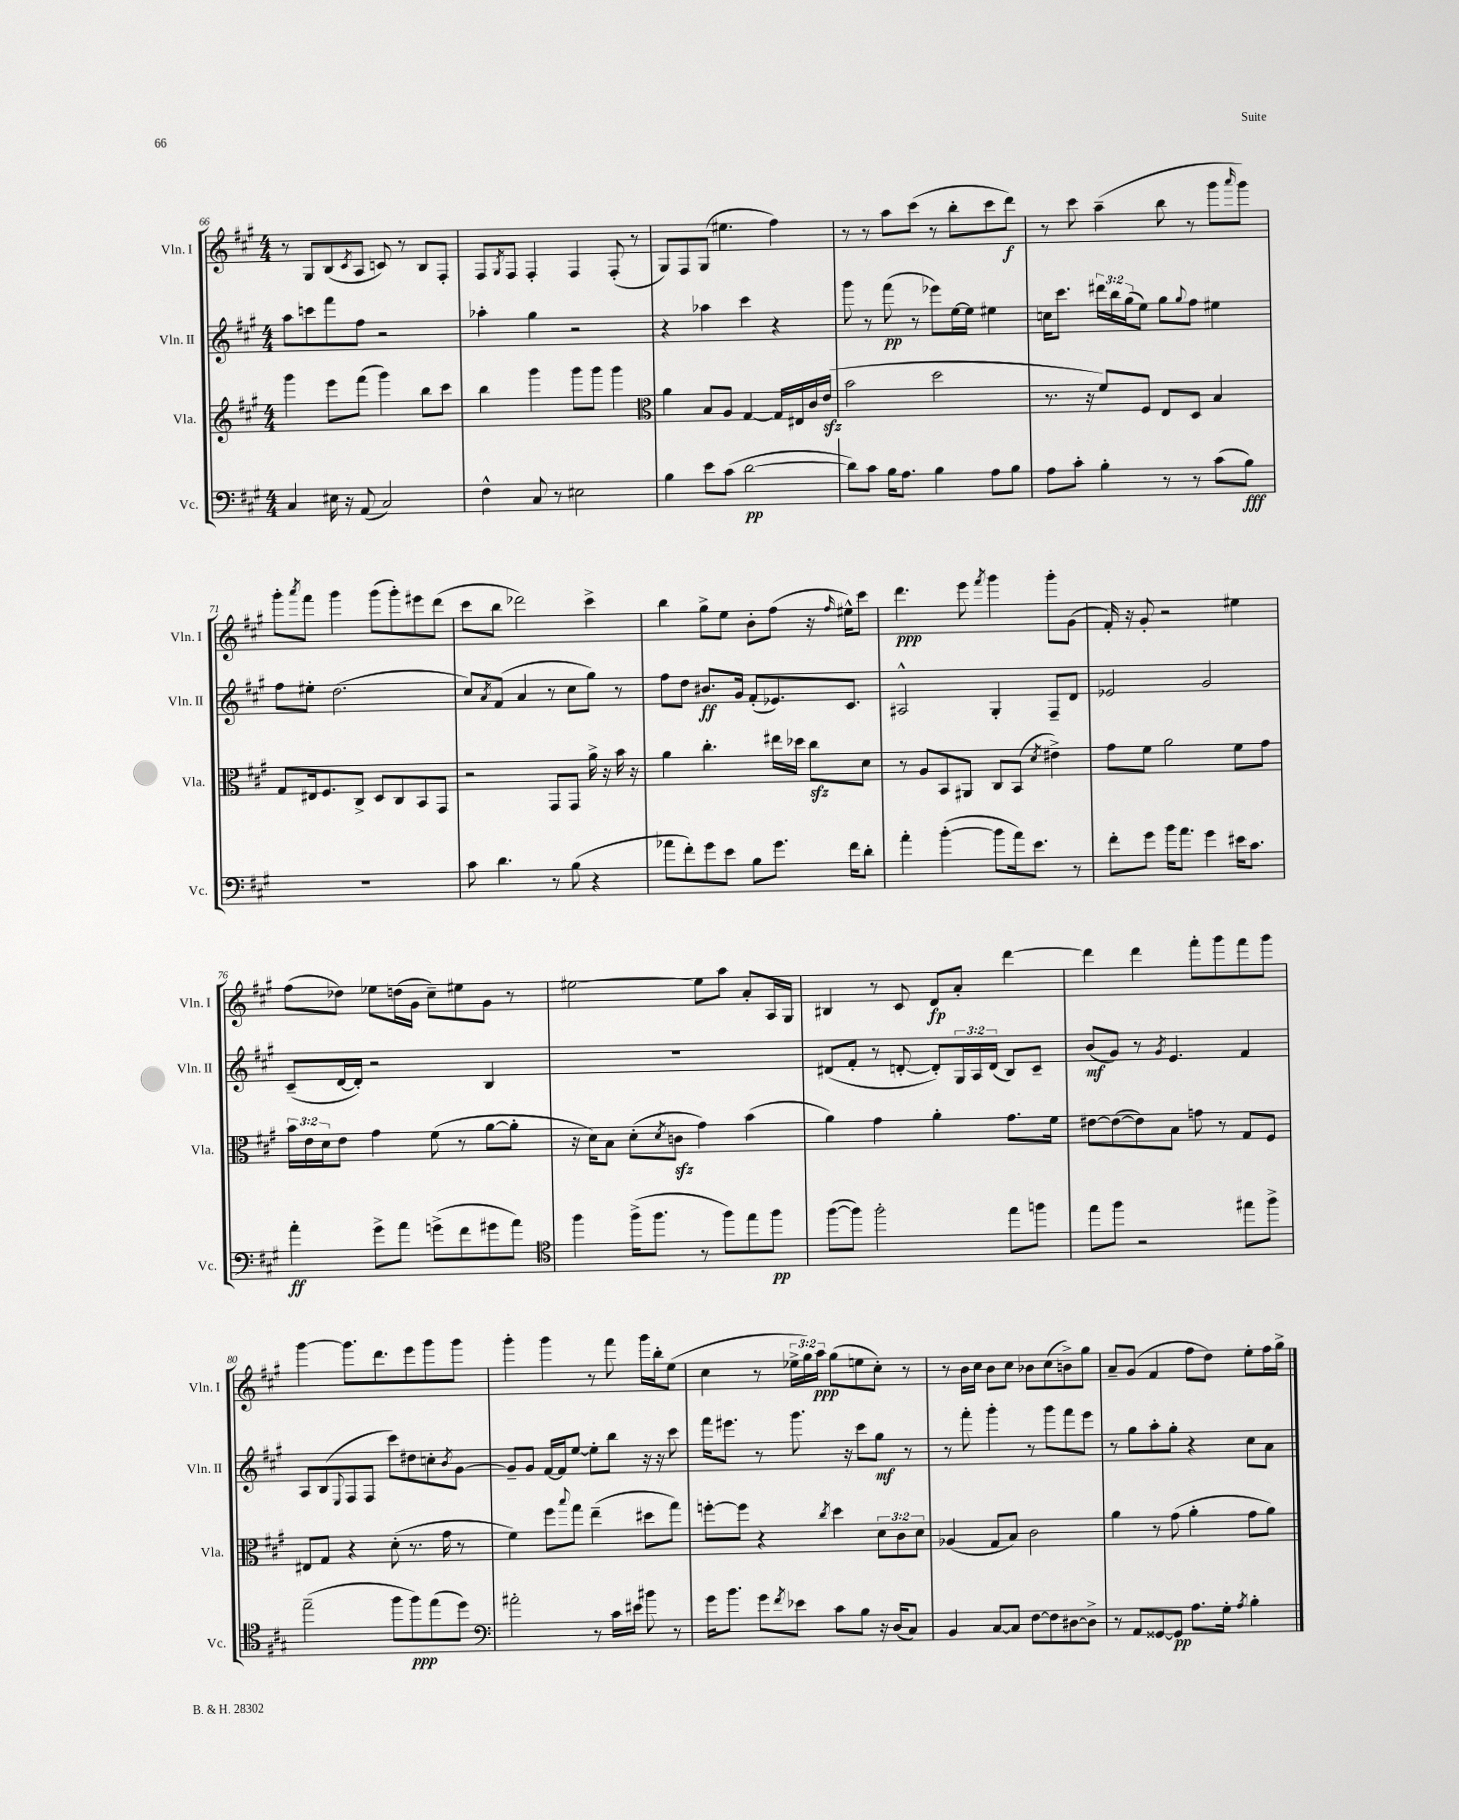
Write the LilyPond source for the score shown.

<<
\new StaffGroup <<
\new Staff = "s0" \with { instrumentName = "Vln. I" shortInstrumentName = "Vln. I" } {
    \clef treble \key a \major \numericTimeSignature \time 4/4 \override Staff.TupletNumber.text = #tuplet-number::calc-fraction-text
    r8 gis8 b8( \acciaccatura { cis'8 } a8 c'8) r8 b8 fis8-. |
    fis8 \acciaccatura { gis8 } fis8 fis4-. fis4 fis8-.( r8 |
    gis8) fis8 gis8( eis''4. fis''4) |
    r8 r8 a''8 cis'''8( r8 b''8-. cis'''8 d'''8\f) |
    r8 cis'''8 a''4--( b''8 r8 gis'''8 \grace { a'''16 } gis'''8) |
    gis'''8-. \acciaccatura { a'''8 } fis'''8 gis'''4 gis'''8( gis'''8-.) eis'''8 d'''8( |
    cis'''8 b''8 des'''2) cis'''4-> |
    b''4 gis''8-> e''8 b'8-. fis''8( r16 \grace { fis''16 } eis''16-^) cis'''8 |
    d'''4.\ppp e'''8 \acciaccatura { fis'''8 } gis'''4 gis'''8-. gis'8( |
    fis'16-.) r16 gis'8-. r2 eis''4 |
    fis''8( des''8) ees''8 d''16( gis'16 cis''8--) eis''8 gis'8 r8 |
    eis''2~ eis''8 a''8 a'8-. a16 gis16 |
    bis4 r8 cis'8 d'8\fp a'8-. d'''4~ |
    d'''4 d'''4 fis'''8-. gis'''8 fis'''8 gis'''8 |
    gis'''4~ gis'''8. d'''8. e'''8 gis'''8 gis'''8 |
    gis'''4-. gis'''4 r8 fis'''8 gis'''16 b''16-. e''8( |
    cis''4 r8 \tuplet 3/2 { ees''16-> gis''16) a''16\ppp } gis''8( e''8 cis''8-.) r8 |
    r8 b'16 cis''16 b'8 cis''8 bes'8 cis''8( b'8->) gis''8 |
    a'8-- gis'8( fis'4 fis''8 d''8) e''8-. fis''16 gis''16-> \bar "|." |
}
\new Staff = "s1" \with { instrumentName = "Vln. II" shortInstrumentName = "Vln. II" } {
    \clef treble \key a \major \numericTimeSignature \time 4/4 \override Staff.TupletNumber.text = #tuplet-number::calc-fraction-text
    a''8 c'''8 fis'''8 fis''8 r2 |
    aes''4-. gis''4 r2 |
    r4 aes''4 cis'''4 r4 |
    gis'''8 r8 fis'''8\pp( r8 ees'''8) e''16~ e''16 eis''4 |
    c''16 cis'''8. \tuplet 3/2 { dis'''16 b''16 gis''16( } e''8) gis''8 \appoggiatura { gis''8 } fis''8 eis''4 |
    fis''8 eis''8-. d''2.( |
    cis''8) \acciaccatura { a'8 } fis'8( a'4 r8 cis''8 gis''8) r8 |
    fis''8 d''8 bis'8.\ff gis'16 fis'8-.( ees'8.) cis'8. |
    ais2-^ gis4-. fis8-- d'8 |
    ees'2 gis'2 |
    cis'8--( d'16~ d'16-.) r2 b4 |
    R1 |
    dis'8( fis'8-. r8 d'8~-. d'8-.) \tuplet 3/2 { gis16 a16 d'16( } b8) cis'8-- |
    b'8\mf( gis'8) r8 \acciaccatura { gis'8 } e'4. fis'4 |
    a8 b8( \appoggiatura { e8 } fis8 fis8 cis'''8) dis''8 c''8-. \acciaccatura { b'8 } gis'8~ |
    gis'8-- gis'8 fis'16~ fis'16 e''8~ e''8-. b''8 r16 r16 cis'''8 |
    fis'''16 eis'''8. r8 gis'''8. r16 cis'''8 gis''8\mf r8 |
    r8 fis'''8-. gis'''4-. r8 gis'''8 fis'''8 e'''8 |
    r8 gis''8 a''8-. gis''8-. r4 cis''8 a'8 \bar "|." |
}
\new Staff = "s2" \with { instrumentName = "Vla." shortInstrumentName = "Vla." } {
    \clef treble \key a \major \numericTimeSignature \time 4/4 \override Staff.TupletNumber.text = #tuplet-number::calc-fraction-text
    gis'''4 e'''8 fis'''8( gis'''4) b''8 cis'''8 |
    b''4 gis'''4 gis'''8 gis'''8 gis'''4 |
    \clef alto a'4 b8 a8 gis4~ gis16 eis16 cis'16 e'16\sfz( |
    b'2 d''2 |
    r8. r16 fis'8) fis8 e8 d8 b4 |
    gis8 eis16 fis8. cis8-> d8 cis8 b,8 gis,8 |
    r2 gis,8 gis,8 a'16-> r16 b'16 r16 |
    a'4 cis''4.-. eis''16 des''16 cis''8\sfz d'8 |
    r8 a8 b,8 ais,8 cis8 b,8( \acciaccatura { d'8 } eis'4->) |
    gis'8 fis'8 a'2 fis'8 gis'8 |
    \tuplet 3/2 { b'16 e'16 d'16 } e'8 gis'4 fis'8( r8 a'8~ a'8-. |
    r16 d'16) b8 d'8-.( \acciaccatura { d'8 } c'8\sfz gis'4) b'4( |
    a'4) gis'4 a'4-. gis'8. fis'16 |
    eis'8~ eis'8~( eis'8) b8 g'8 r8 gis8 fis8 |
    eis8 gis8 r4 d'8-.( r8. gis'16 r8 |
    fis'4) fis''8 \appoggiatura { b''8 } gis''8 e''4--( dis''8 gis''8) |
    f''8~-. f''8 r4 \acciaccatura { cis''8 } d''4 \tuplet 3/2 { d'8 cis'8 d'8 } |
    aes4( gis8 b8) cis'2 |
    a'4 r8 gis'8( a'4-. gis'8 a'8) \bar "|." |
}
\new Staff = "s3" \with { instrumentName = "Vc." shortInstrumentName = "Vc." } {
    \clef bass \key a \major \numericTimeSignature \time 4/4
    cis4 eis16 r16 a,8( cis2) |
    fis4-^ cis8 r8 eis2 |
    b4 e'8 cis'8( d'2~\pp |
    d'8) cis'8 b16 a8. b4 a8 b8 |
    a8 cis'8-. b4-. r8 r8 cis'8( b8\fff) |
    R1 |
    cis'8 d'4. r8 b8( r4 |
    aes'8 fis'8-.) gis'8 e'8 b8 gis'8. fis'16 d'8-. |
    a'4-. b'4~-.( b'8 a'16) e'8. r8 |
    fis'8-. gis'8 b'16 a'8. gis'4 eis'16 cis'8. |
    a'4-.\ff gis'8-> a'8 g'8->( fis'8 gis'8 a'8) |
    \clef tenor fis''4 fis''16->( fis''8. r8 fis''8) e''8 fis''8\pp |
    fis''8~( fis''8) fis''2-. e''8 f''8 |
    e''8 fis''8 r2 eis''8 fis''8-> |
    e''2--( fis''8 fis''8\ppp) e''8( d''8) |
    \clef bass ais'2-. r8 cis'16 eis'16 bis'8 r8 |
    gis'16 b'8. gis'8 \acciaccatura { fis'8 } ees'8 cis'8 b8 r16 d16( cis8) |
    b,4 cis8~ cis8 fis8~ fis8 dis8~ dis8-> |
    r8 a,8 gisis,8~ gisis,8\pp a8. gis16-. \acciaccatura { a8 } b4-. \bar "|." |
}
>>
>>
\layout { \context { \Score currentBarNumber = #66 } }
